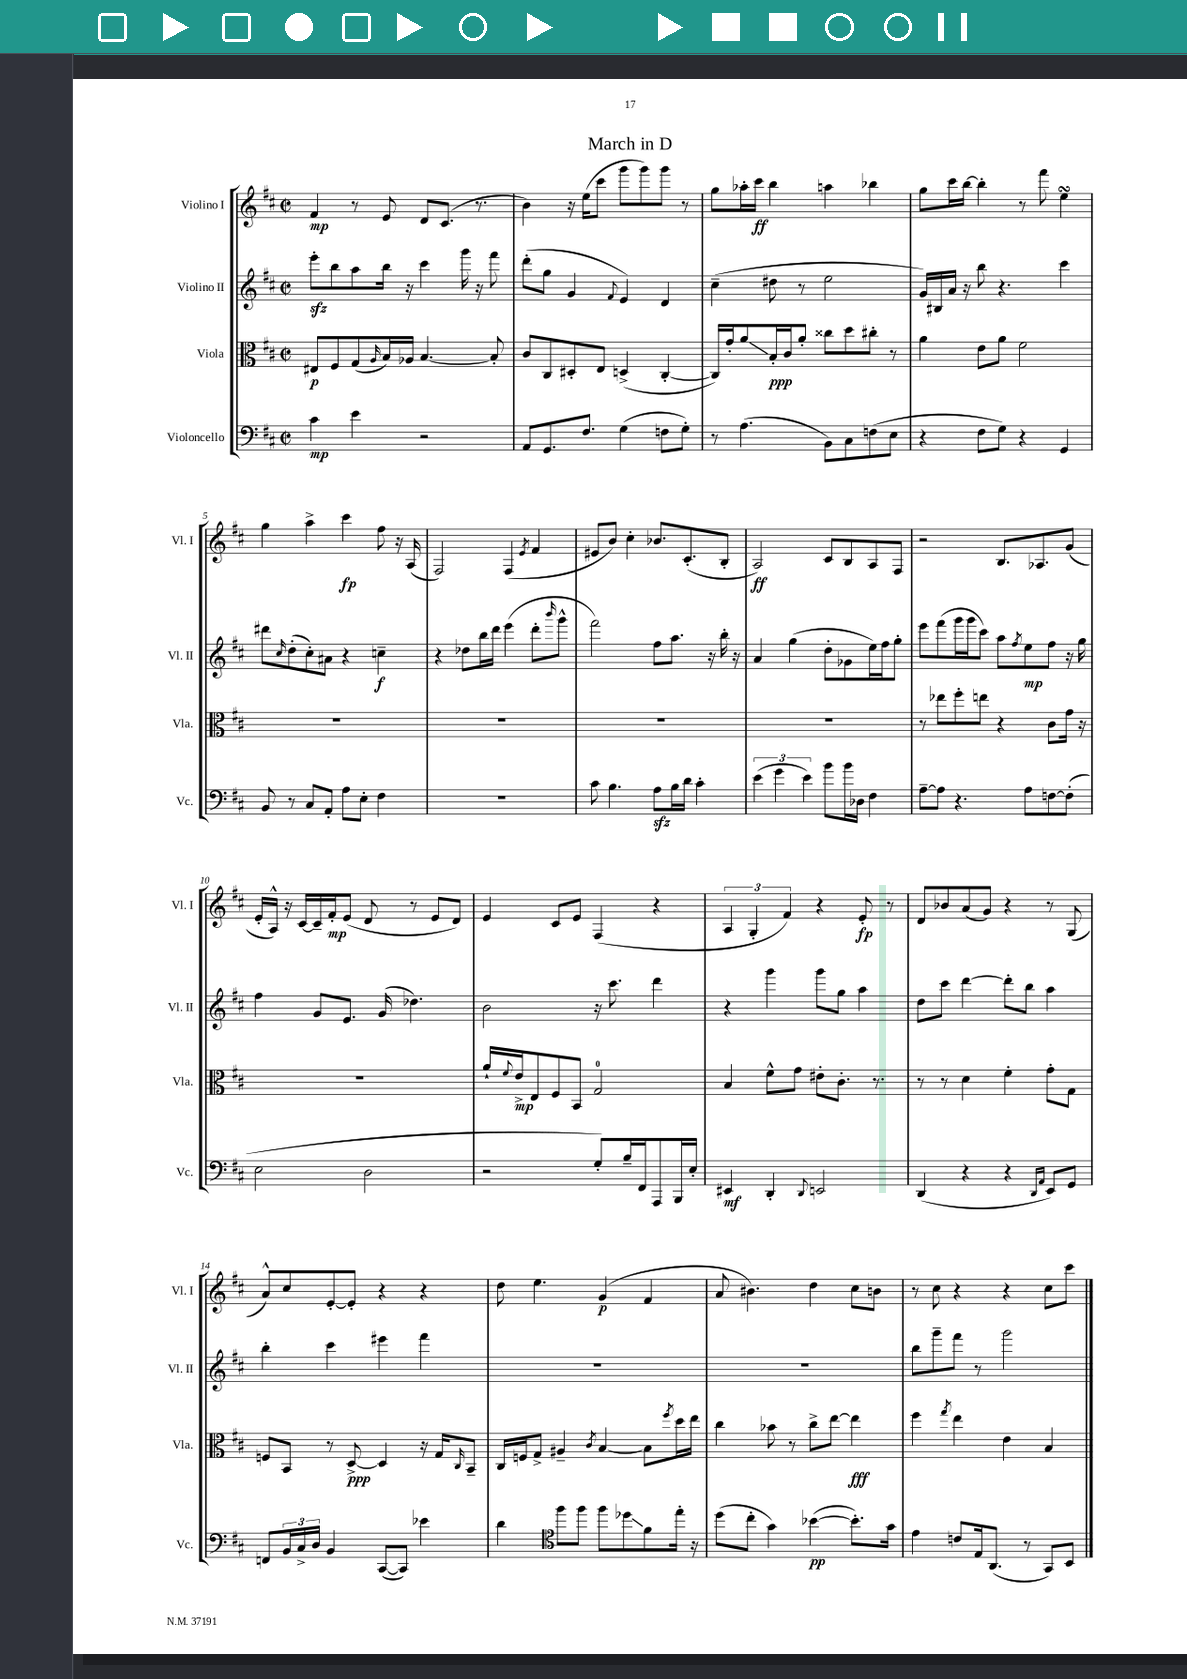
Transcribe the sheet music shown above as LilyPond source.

\header { title = "March in D" }
<<
\new StaffGroup <<
\new Staff = "s0" \with { instrumentName = "Violino I" shortInstrumentName = "Vl. I" } {
    \clef treble \key d \major \defaultTimeSignature \time 2/2
    fis'4\mp r8 e'8 d'8 cis'8.( r8. |
    b'4) r16 e''16( cis'''8 g'''8 g'''8) g'''8 r8 |
    g''8 aes''16-. cis'''16\ff b''4 a''4 bes''4 |
    g''8 cis'''16 b''16~ b''4-. r8 fis'''8 e''4\turn |
    g''4 a''4-> cis'''4\fp fis''8 r16 a16( |
    fis2) fis4( \acciaccatura { e'8 } fis'4 |
    eis'8 b'8) cis''4-. bes'8. cis'8.-.( b8-. |
    a2\ff) cis'8 b8 a8 fis8 |
    r2 b8. aes8. g'8( |
    e'16-. a16-^) r16 cis'16~ cis'16-- fis'16-.\mp e'8( d'8 r8 e'8 d'8) |
    e'4 cis'8 e'8 fis4( r4 |
    \tuplet 3/2 { a4 g4-. fis'4) } r4 e'8-.\fp r8 |
    d'8 bes'8 a'8( g'8) r4 r8 g8( |
    a'8-^) cis''8 e'8~-. e'8-. r4 r4 |
    d''8 e''4. g'4\p( fis'4 |
    a'8 bis'4.) d''4 cis''8 b'8 |
    r8 cis''8 r4 r4 cis''8 cis'''8 \bar "|." |
}
\new Staff = "s1" \with { instrumentName = "Violino II" shortInstrumentName = "Vl. II" } {
    \clef treble \key d \major \defaultTimeSignature \time 2/2
    e'''8-.\sfz b''8 a''8 b''16 r16 cis'''4 g'''16 r16 fis'''8 |
    d'''8-.( g''8 g'4 \appoggiatura { fis'8 } e'4) d'4 |
    cis''4--( dis''8 r8 e''2 |
    g'16) bis16 a'16 r16 b''8 r4. cis'''4 |
    dis'''8 \grace { cis''16 } d''8-.( cis''8-.) ais'8 r4 c''4--\f |
    r4 des''8 b''16 d'''16 e'''4( d'''8-. \grace { b'''16 } g'''8-^ |
    fis'''2) fis''8 a''8. r16 b''16-. r16 |
    a'4 g''4( d''8-. ges'8 e''16) fis''16 g''8-. |
    e'''8 fis'''8( g'''16 g'''16 cis'''8) a''8 \acciaccatura { fis''8 } e''8\mp fis''8 r16 g''16 |
    fis''4 g'8 e'8. g'16( des''4.) |
    b'2 r16 cis'''8. d'''4 |
    r4 g'''4 g'''8 g''8 a''4 |
    d''8 cis'''8 d'''4~ d'''8-. b''8 a''4 |
    b''4-. cis'''4 eis'''4 fis'''4 |
    R1 |
    R1 |
    b''8 g'''8-- fis'''8 r8 g'''2 \bar "|." |
}
\new Staff = "s2" \with { instrumentName = "Viola" shortInstrumentName = "Vla." } {
    \clef alto \key d \major \defaultTimeSignature \time 2/2
    eis8\p fis8 g8( \grace { a16 } b16) aes16 b4.~ b8-. |
    cis'8 cis8 dis8-. e8 d4->( cis4~-. |
    cis16) g'16-. a'8\glissando b16-.\ppp cis'16 a'8-. cisis''8 d''8 cis''8-. r8 |
    a'4 e'8 a'8 fis'2 |
    R1 |
    R1 |
    R1 |
    R1 |
    r8 ees''8 fis''8-. e''8 r4 cis'8 g'16 r16 |
    R1 |
    a'16-! \appoggiatura { fis'8 } e'16->\mp e8 fis8 b,8 g2-0 |
    b4 fis'8-^ g'8 eis'8-. cis'8.-. r8. |
    r8 r8 d'4 fis'4-. g'8-. g8 |
    f8 b,8 r8 d8~->\ppp d4 r16 g16 \grace { cis16 } b,8-- |
    cis16 f16 g8-> ais4-- \acciaccatura { cis'8 } b4~ b8 \acciaccatura { fis''8 } d''16 e''16 |
    cis''4 bes'8 r8 cis''8-> e''8~ e''4\fff |
    fis''4 \acciaccatura { g''8 } e''4 e'4 b4 \bar "|." |
}
\new Staff = "s3" \with { instrumentName = "Violoncello" shortInstrumentName = "Vc." } {
    \clef bass \key d \major \defaultTimeSignature \time 2/2
    cis'4\mp e'4 r2 |
    a,8 g,8. fis8. g4( f8 g8-.) |
    r8 a4.( b,8) cis8 f8( e8 |
    r4 fis8 g8) r4 g,4 |
    b,8 r8 cis8 a,8-. a8 e8-. fis4 |
    R1 |
    cis'8 b4. a8\sfz b16 d'16 cis'4-. |
    \tuplet 3/2 { e'4( g'4 e'4) } b'8 b'16 des16 fis4 |
    a8~-- a8 r4. a8 f8~ f8-.( |
    e2 d2 |
    r2 g8-.) b16-- fis,16 a,,8 b,,16 e16-. |
    eis,4\mf d,4-. \appoggiatura { d,8 } e,2 |
    d,4( r4 r4 \grace { d,16 a,16 } e,8) g,8 |
    f,8 \tuplet 3/2 { b,16 cis16-> d16 } b,4 cis,8~( cis,8) ees'4 |
    d'4 \clef tenor fis''8 fis''8 fis''8 des''8\glissando fis'8 e''16-. r16 |
    d''8( cis''8-. g'4) bes'4~\pp( bes'8.-.) g'16 |
    e'4 c'8 e16 a,8.( r8 g,8) b,8 \bar "|." |
}
>>
>>
